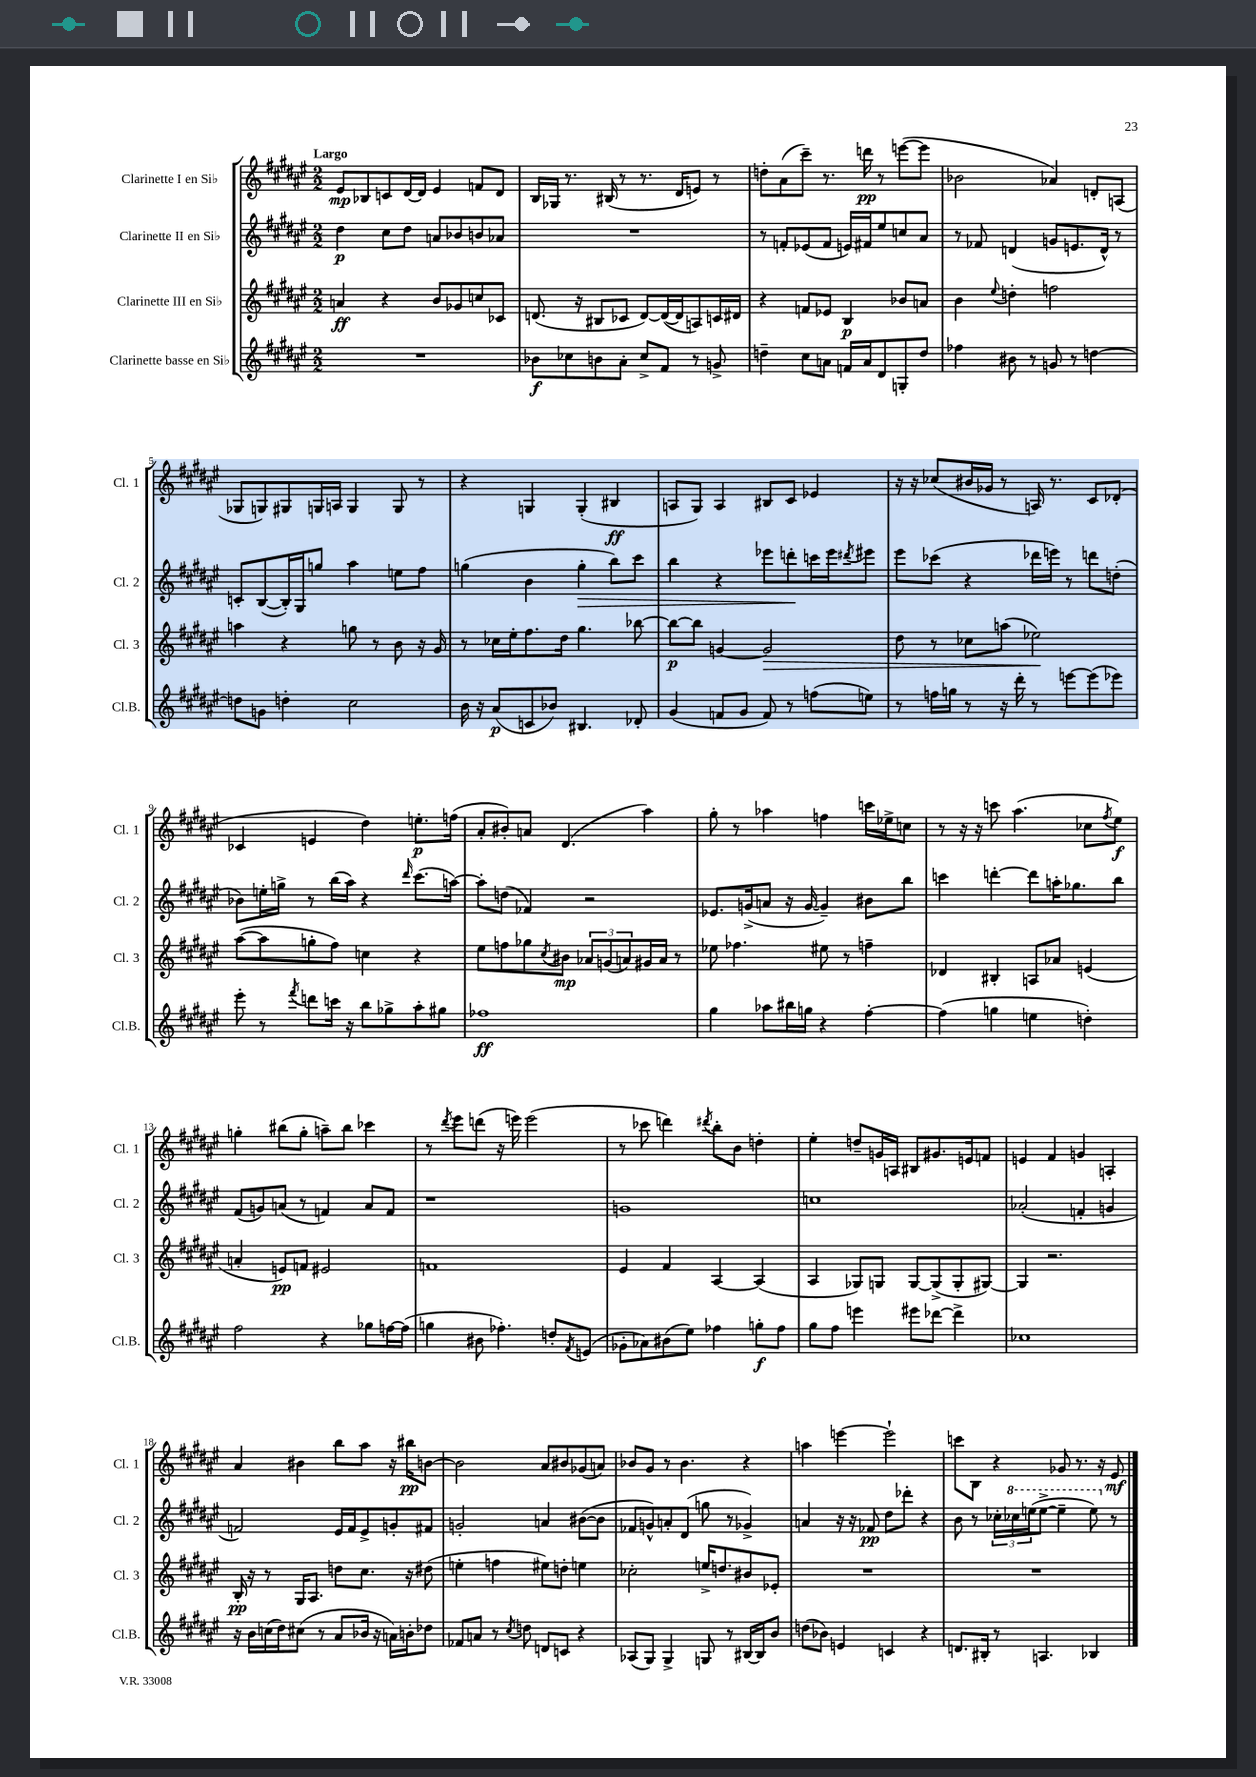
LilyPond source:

<<
\new StaffGroup <<
\new Staff = "s0" \with { instrumentName = "Clarinette I en Sib" shortInstrumentName = "Cl. 1" } {
    \clef treble \key fis \major \numericTimeSignature \time 2/2 \tempo "Largo"
    eis'8\mp bes8 c'8 dis'16~ dis'16 eis'4 f'8 dis'8 |
    b16 ges16 r8. bis16( r8 r8. dis'16 e'8) r8 |
    d''8-. ais'8( cis'''8--) r8. d'''16\pp r8 e'''8~( e'''8 |
    bes'2 aes'4) d'8-. a8( |
    ges8 g8) gis8 g16 a16 g4 g8 r8 |
    r4 g4 g4-.( bis4\ff |
    a8 gis8) a4 bis8 cis'8 ees'4 |
    r16 r16 ces''8( bis'16 ges'16 r8 a16) r8. cis'8 des'8-.( |
    ces'4 e'4 dis''4) e''8.-.\p f''16( |
    ais'8-. bis'8-.) a'8 dis'4.( ais''4) |
    gis''8-. r8 aes''4 f''4 c'''16 ees''16-> c''8 |
    r8 r16 r16 c'''8 ais''4.( ces''8 \acciaccatura { fis''8 } eis''8\f) |
    g''4-. bis''8( g''8-. a''8--) bis''8 ces'''4 |
    r8 \acciaccatura { dis'''8 } eis'''8 d'''8( r16 e'''16) e'''2( |
    r8 ces'''8 d'''4) \acciaccatura { dis'''8 } b''8-. b'8 d''4-. |
    eis''4-. d''8-- g'16 a16 bis8 gis'8. e'16 f'8 |
    e'4 fis'4 g'4 a4-. |
    ais'4 bis'4 b''8 ais''8 r16 bis''16\pp b'8~ |
    b'2 ais'8 bis'8 ges'8( a'8) |
    bes'8 gis'8 r8 bes'4. r4 |
    a''4 e'''4~ e'''2-! |
    c'''8 b8 r4 ges'8 r8. r16 eis'8\mf \bar "|." |
}
\new Staff = "s1" \with { instrumentName = "Clarinette II en Sib" shortInstrumentName = "Cl. 2" } {
    \clef treble \key fis \major \numericTimeSignature \time 2/2
    dis''4\p cis''8 dis''8 a'8 bes'8 b'8 aes'8 |
    R1 |
    r8 f'8-. ees'8( f'8 e'16) fis'16 eis''8 c''8 ais'8 |
    r8 fes'8 d'4( g'8 e'8. d'16-^) r8 |
    c'8-. b8~( b16-.) gis16 g''8 ais''4 e''8 fis''8 |
    g''4( b'4 g''4-.\> b''8) cis'''8 |
    b''4 r4 ees'''8 d'''8-.\! c'''16 ees'''16 \acciaccatura { dis'''8 } eis'''8 |
    eis'''8 ces'''8( r4 des'''16 e'''16) r8 d'''8 d''8-.( |
    bes'8) e''16-. g''16-> r8 b''16( ais''16) r4 \grace { dis'''16 } cis'''8.( a''16~) |
    a''8-. d''8( fes'4) r2 |
    ees'8. g'16->( a'8 r16 g'16~ g'4--) bis'8 b''8 |
    c'''4 d'''4~-. d'''8 a''16-. ges''8. b''8 |
    fis'8( g'8) a'8( r8 f'4) a'8 f'8 |
    r1 |
    g'1 |
    c''1 |
    aes'2-.( f'4-. g'4 |
    f'2) eis'16 f'16 eis'8-> g'8-. fis'8 |
    g'2-. a'4 bis'8~( bis'8 |
    fes'8 g'8-^) a'8-. dis'8( g''8 r8 ges'4->) |
    a'4 r16 r16 fes'8\pp dis''8 des'''8-. r4 |
    b'8 r8 \tuplet 3/2 { ces''16-. \ottava #1 ces'''16 e'''16( } e'''8~-> e'''4-- e'''8) \ottava #0 r8 \bar "|." |
}
\new Staff = "s2" \with { instrumentName = "Clarinette III en Sib" shortInstrumentName = "Cl. 3" } {
    \clef treble \key fis \major \numericTimeSignature \time 2/2
    a'4\ff r4 b'8 ges'8 c''8 ces'8 |
    d'8.( r16 bis8 ces'8 d'8~) d'16~( d'16 a8) c'16 dis'16 |
    r4 f'8 ees'8 b4\p bes'8 a'8 |
    b'4 \appoggiatura { eis''8 } d''4-. f''2 |
    a''4 r4 g''8 r8 b'8 r16 gis'16 |
    r8 ces''16 eis''16-. fis''8. dis''16 gis''4. bes''8~ |
    bes''8~\p bes''8 g'4~ g'2\> |
    dis''8 r8 ces''8 a''8( ees''2\!) |
    ais''8~( ais''8 g''8-. fis''8) c''4 r4 |
    eis''8 f''8 ges''8 \acciaccatura { cis''8 } bis'8\mp \tuplet 3/2 { aes'8 g'8( a'8) } gis'16 a'16 r8 |
    ees''8 fes''4. eis''8 r8 f''4-- |
    des'4 bis4-. a8 aes'8 e'4( |
    a'4-. e'8\pp) f'8 eis'2 |
    f'1 |
    eis'4 fis'4 ais4~ ais4( |
    ais4 ges8) g8 g8~ g8->( g8-. gis8~) |
    gis4 r2. |
    b16-.\pp r16 r8 gis16 ais8. d''8 cis''8. r16 dis''8( |
    e''4-. f''4 eis''8) d''8-. e''4 |
    ces''2-. e''16-> d''8. bis'8 ees'8-. |
    R1 |
    R1 \bar "|." |
}
\new Staff = "s3" \with { instrumentName = "Clarinette basse en Sib" shortInstrumentName = "Cl.B." } {
    \clef treble \key fis \major \numericTimeSignature \time 2/2
    R1 |
    bes'8\f ces''8 b'8 ais'8-. ces''8-> fis'8 r8 g'8-> |
    d''4-- cis''8 a'8 f'16 a'16 dis'8 g8-. d''8 |
    fes''4 bis'8 r8 g'8 r8 d''4~ |
    d''8 g'8 d''4-. cis''2 |
    b'16 r16 ais'8\p( c'8 bes'8) bis4. des'8-. |
    gis'4( f'8 gis'8 f'8) r8 f''8( e''8) |
    r8 f''16 g''16 r8 r16 dis'''16-. r8 e'''8~ e'''8( ees'''8) |
    eis'''8-. r8 \acciaccatura { fis'''8 } d'''8 c'''16 r16 b''8 ges''8-> ais''8-. gis''8 |
    fes''1\ff |
    gis''4 aes''8 bis''16 g''16 r4 fis''4~-. |
    fis''4( g''4 e''4 d''4-.) |
    fis''2 r4 ges''8 f''16~ f''16( |
    g''4 bis'8 fes''4.-.) d''8-. \acciaccatura { fis'8 } e'8( |
    ges'8-. aes'8) bis'8( eis''8) fes''4 g''8-.\f fes''8 |
    gis''8 fis''8 e'''4 eis'''8 des'''8~ des'''4-> |
    ces''1 |
    r16 b'16 c''16( dis''16) cis''8( r8 ais'8 bes'16 r16 a'16) b'16-. des''8 |
    fes'8 a'8 r8 \acciaccatura { cis''8 } d''8 d'8 c'8 r4 |
    aes8( gis8) gis4-> g8 r8 bis16~ bis16 b'8 |
    d''8( bes'8) e'4 c'4 r4 |
    d'8. bis16-. r8 a4. bes4 \bar "|." |
}
>>
>>
